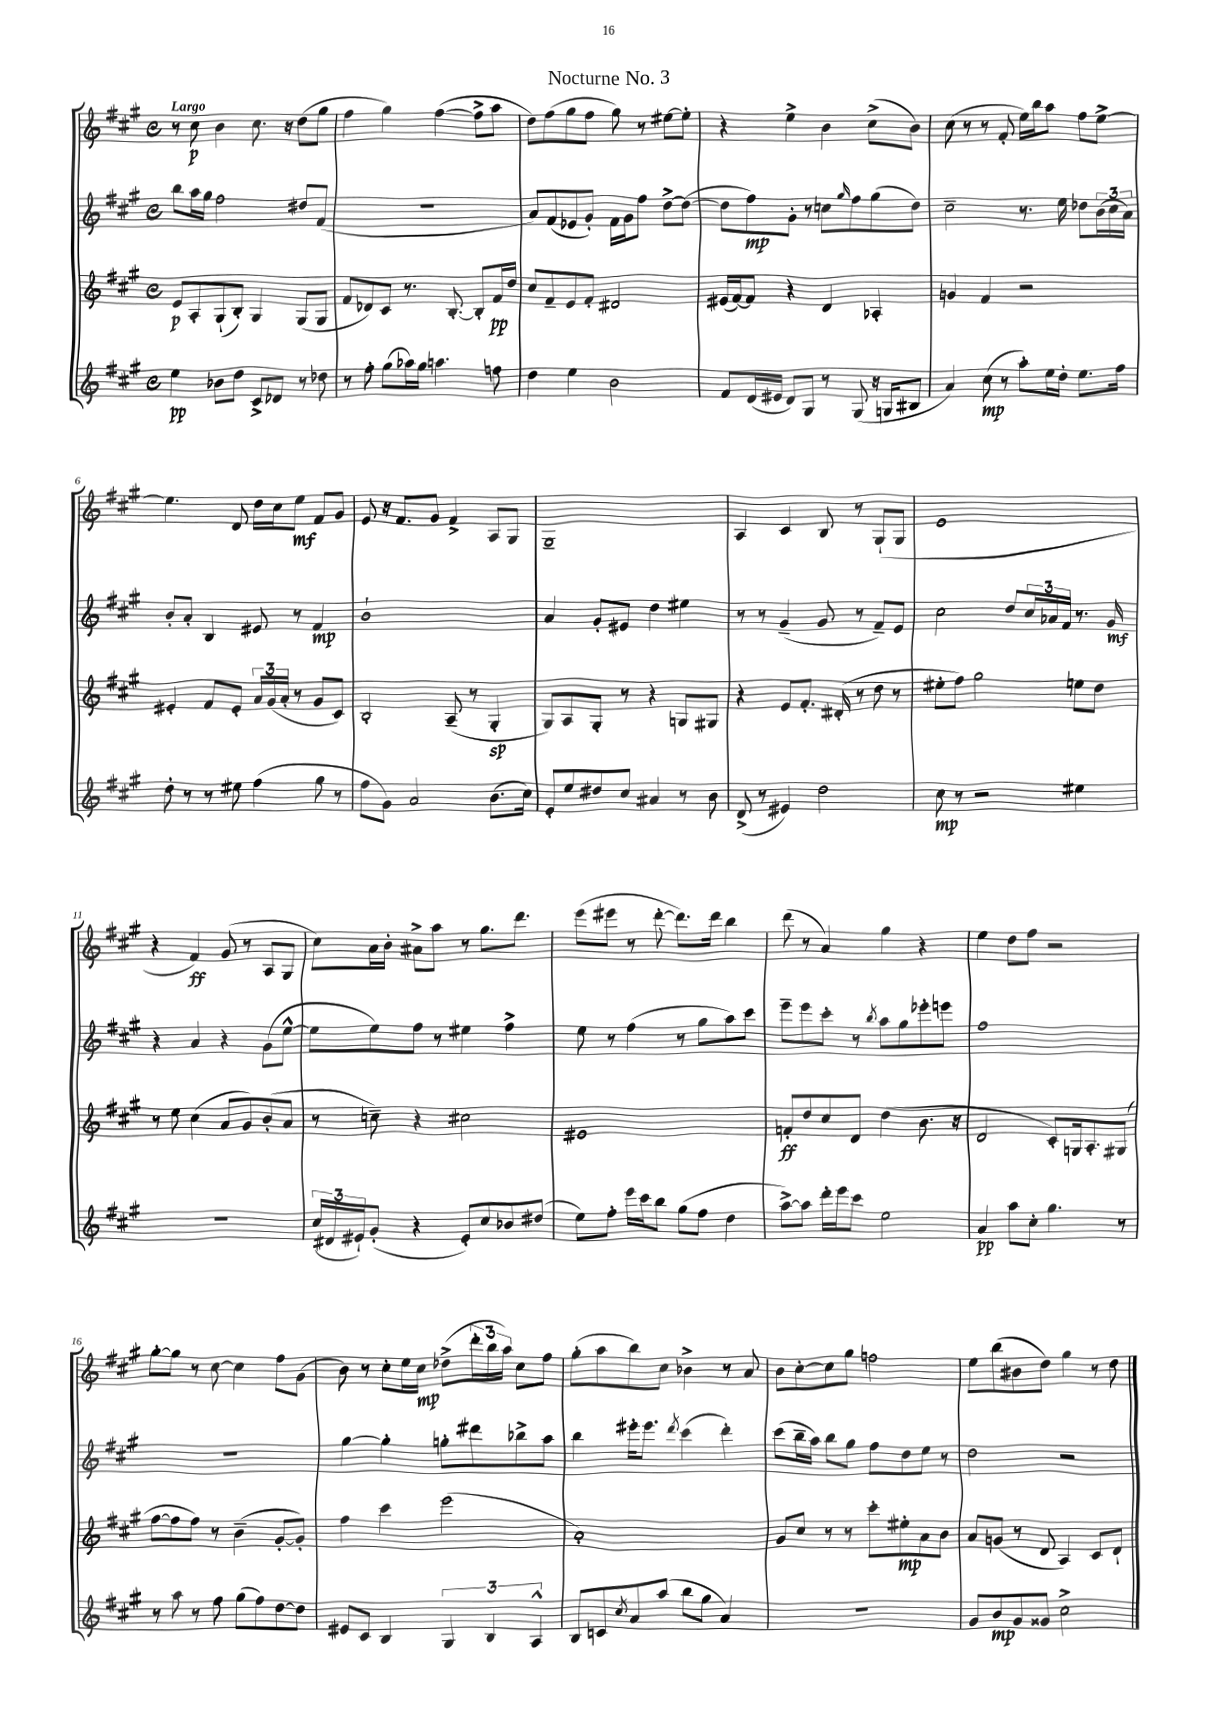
\header { title = "Nocturne No. 3" }
<<
\new StaffGroup <<
\new Staff = "s0" {
    \clef treble \key a \major \defaultTimeSignature \time 4/4 \tempo "Largo"
    r8 cis''8\p b'4 cis''8. r16 d''8( gis''8 |
    fis''4 gis''4) fis''4~( fis''8-> a''8 |
    d''8) fis''8( gis''8 fis''8 gis''8) r8 eis''8~ eis''8-. |
    r4 e''4-> b'4 cis''8->( b'8) |
    cis''8( r8 r8 fis'8-. e''16) b''16 a''8 fis''8 e''8~-> |
    e''4. d'8 d''16 cis''16 e''8\mf fis'8 gis'8 |
    e'8 r16 fis'8. gis'8 fis'4-> a8 gis8 |
    gis1-- |
    a4 cis'4 b8 r8 gis8-!( gis8 |
    e'1 |
    r4 fis'4\ff) gis'8( r8 a8 gis8 |
    cis''8) a'16 b'16-. ais'8-> a''8 r8 gis''8. d'''8. |
    e'''8( eis'''8 r8 d'''8~-. d'''8.) d'''16 b''4 |
    d'''8( r8 a'4) gis''4 r4 |
    e''4 d''8 fis''8 r2 |
    gis''8~-. gis''8 r8 cis''8~ cis''4 fis''8 gis'8( |
    b'8) r8 cis''8-. e''16 cis''16\mp des''8->( \tuplet 3/2 { d'''16-. b''16 a''16) } cis''8 fis''8 |
    gis''8-.( a''8 b''8) cis''8 bes'4-> r8 a'8 |
    b'8 cis''8~-. cis''8 gis''8 f''2 |
    e''8 b''8( bis'8 d''8) gis''4 r8 d''8 \bar "|." |
}
\new Staff = "s1" {
    \clef treble \key a \major \defaultTimeSignature \time 4/4
    b''8 a''16 gis''16 fis''2 dis''8 fis'8( |
    R1 |
    a'8) fis'8( ees'8 gis'8-.) fis'16 gis'16 fis''8 d''8~-> d''8~( |
    d''8 fis''8\mp) gis'8-. r8 c''8 \grace { gis''16 } fis''8 gis''8( d''8) |
    cis''2-- r8. e''16 des''8 \tuplet 3/2 { b'16( cis''16 a'16) } |
    b'8-. a'8-. b4 eis'8 r8 fis'4\mp |
    b'1-! |
    a'4 gis'8-. eis'8 d''4 eis''4 |
    r8 r8 gis'4--( gis'8 r8 fis'8--) e'8 |
    cis''2 d''8 \tuplet 3/2 { cis''16 aes'16 fis'16 } r8. gis'16\mf |
    r4 a'4 r4 gis'8( e''8~-^ |
    e''8 e''8) fis''8 r8 eis''4 fis''4-> |
    e''8 r8 fis''4( r8 gis''8 a''8) cis'''8 |
    e'''8-- e'''8 cis'''8-. r8 \acciaccatura { b''8 } a''8 gis''8 ees'''8-. e'''8 |
    fis''1 |
    R1 |
    gis''4~ gis''4-. g''8-. dis'''8 bes''8-> a''8 |
    b''4 eis'''16-. eis'''8. \acciaccatura { d'''8 } cis'''4( d'''4-.) |
    cis'''8( b''16-- a''16) b''8 gis''8 fis''8 d''8 e''8 r8 |
    d''2 r2 \bar "|." |
}
\new Staff = "s2" {
    \clef treble \key a \major \defaultTimeSignature \time 4/4
    e'8\p a8-. gis8-!( b8-.) gis4 gis8( gis8 |
    fis'8 des'8) cis'8 r8. b8.~-. b8-. fis'16\pp d''16 |
    cis''8 fis'8-- e'8 fis'8-. dis'2 |
    eis'16( fis'16~) fis'8 r4 d'4 aes4-. |
    g'4 fis'4 r2 |
    eis'4-. fis'8 eis'8-. \tuplet 3/2 { a'16 gis'16( a'16-. } r8 gis'8 cis'8) |
    b2-. a8--( r8 gis4-.\sp |
    gis8) a8 gis8-. r8 r4 g8 gis8 |
    r4 e'8 fis'8.-. dis'16-.( r8 d''8 r8 |
    eis''8-. fis''8) gis''2 e''8 d''8 |
    r8 e''8 cis''4( a'8 gis'8) b'8-.( a'8 |
    r8 c''8--) r4 cis''2 |
    eis'1 |
    f'8-.\ff d''8 cis''8 d'8 d''4( b'8. r16 |
    d'2 cis'8-.) g16 a8.-. gis8( |
    fis''8~ fis''8 fis''8) r8 b'4--( gis'8~-. gis'8-.) |
    fis''4 cis'''4 e'''2( |
    a'1-.) |
    gis'8 cis''8 r8 r8 cis'''8-. eis''8-.\mp a'8 b'8 |
    a'8 g'8( r8 d'8 a4) cis'8 d'8-! \bar "|." |
}
\new Staff = "s3" {
    \clef treble \key a \major \defaultTimeSignature \time 4/4
    e''4\pp bes'8 d''8 cis'8-> des'8 r8 des''8 |
    r8 fis''8-. gis''8( aes''16) gis''16 a''4. f''8 |
    d''4 e''4 b'2 |
    fis'8 d'16( eis'16 d'8) gis8 r8 gis8( r16 g16 bis8 |
    a'4) cis''8\mp( r8 a''8-.) e''16 d''16-. e''8. fis''16 |
    d''8-. r8 r8 eis''8 fis''4( gis''8 r8 |
    fis''8 gis'8) a'2 b'8.( cis''16) |
    e'8-. e''8 dis''8 cis''8 ais'4 r8 b'8 |
    d'8->( r8 eis'4) d''2 |
    cis''8\mp r8 r2 eis''4 |
    R1 |
    \tuplet 3/2 { cis''16( dis'16 eis'16-!) } gis'8-.( r4 eis'8-.) cis''8 bes'8 dis''8( |
    e''8) fis''8-. e'''16 cis'''16 b''8 gis''8( fis''8 d''4 |
    a''8~->) a''8 d'''16-. e'''16 cis'''8 e''2 |
    a'4\pp a''8 cis''8-. gis''4. r8 |
    r8 a''8 r8 fis''8 gis''8( fis''8) d''8~ d''8 |
    eis'8 cis'8 b4 \tuplet 3/2 { gis4 b4 a4-^ } |
    b8 c'8 \acciaccatura { cis''8 } a'8 a''8( b''8 gis''8 a'4) |
    R1 |
    gis'8 b'8\mp gis'8 gisis'8 cis''2-> \bar "|." |
}
>>
>>
